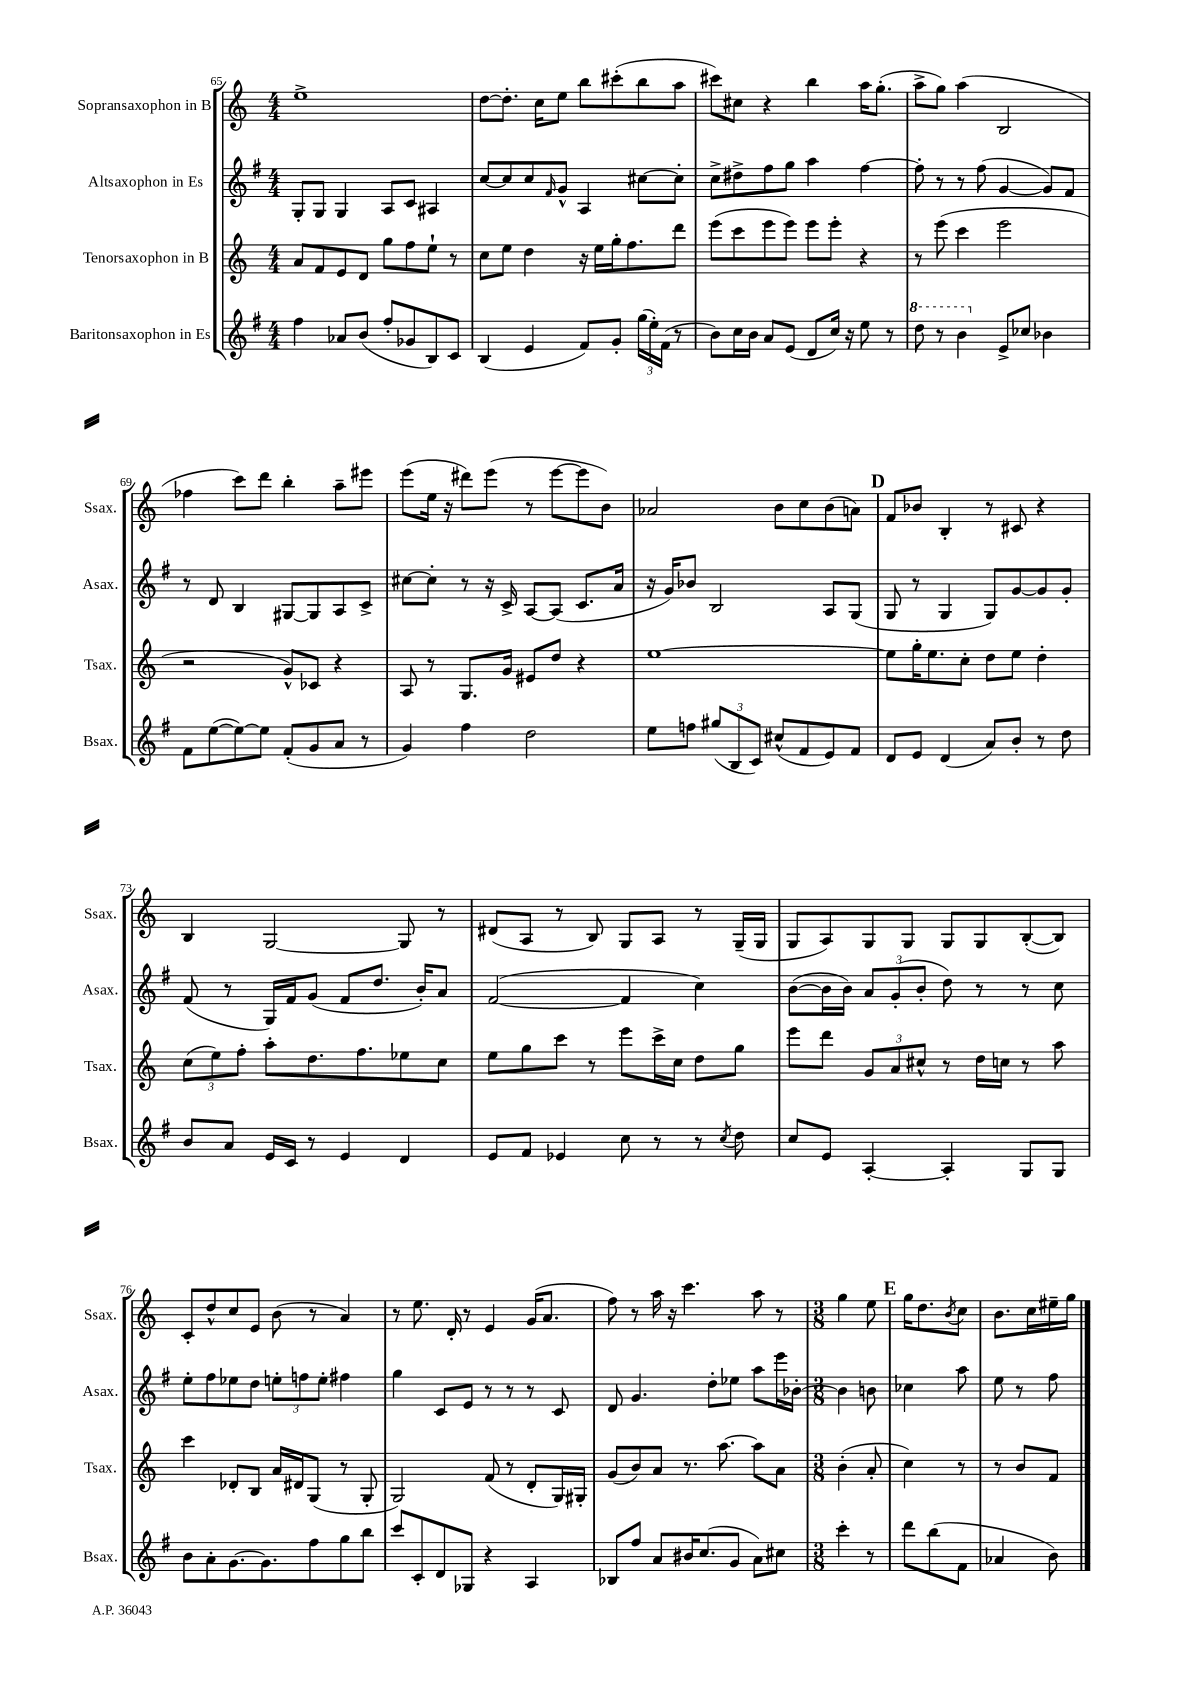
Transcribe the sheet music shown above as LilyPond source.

<<
\new StaffGroup <<
\new Staff = "s0" \with { instrumentName = "Sopransaxophon in B" shortInstrumentName = "Ssax." } {
    \clef treble \key c \major \numericTimeSignature \time 4/4
    e''1-> |
    d''8~ d''8.-. c''16 e''8 b''8 cis'''8-.( b''8 a''8 |
    cis'''8) cis''8 r4 b''4 a''16 g''8.-.( |
    a''8-> g''8) a''4( b2 |
    fes''4 c'''8) d'''8 b''4-. a''8-- eis'''8 |
    e'''8( e''16 r16 dis'''8) e'''8( r8 e'''8~ e'''8 b'8) |
    aes'2 b'8 c''8 b'8( a'8) |
    \mark \markup { \bold "D" } f'8 bes'8 b4-. r8 cis'8 r4 |
    b4 g2~ g8 r8 |
    dis'8( a8 r8 b8) g8 a8 r8 g16--( g16 |
    g8 a8) g8 g8 g8 g8 b8~-.( b8) |
    c'8-. d''8-^ c''8 e'8 b'8( r8 a'4) |
    r8 e''8. d'16-. r8 e'4 g'16( a'8. |
    f''8) r8 a''16 r16 c'''4. a''8 r8 |
    \numericTimeSignature \time 3/8 g''4 e''8 |
    \mark \markup { \bold "E" } g''16 d''8. \acciaccatura { b'8 } c''8 |
    b'8. c''16 eis''16-- g''16 \bar "|." |
}
\new Staff = "s1" \with { instrumentName = "Altsaxophon in Es" shortInstrumentName = "Asax." } {
    \clef treble \key g \major \numericTimeSignature \time 4/4
    g8-. g8 g4 a8 c'8 ais4 |
    c''8~ c''8 c''8 \grace { fis'16 } g'8-^ a4 cis''8~ cis''8-. |
    c''8-> dis''8-> fis''8 g''8 a''4 fis''4~ |
    fis''8-. r8 r8 fis''8( g'4~ g'8) fis'8 |
    r8 d'8 b4 gis8~ gis8 a8 c'8-> |
    cis''8~ cis''8-. r8 r16 c'16-> a8~ a8( c'8. a'16 |
    r16 g'16) bes'8 b2 a8 g8( |
    \mark \markup { \bold "D" } g8 r8 g4 g8) g'8~ g'8 g'8-. |
    fis'8( r8 g16) fis'16 g'8( fis'8 d''8. b'16-.) a'8 |
    fis'2~( fis'4 c''4) |
    b'8~( b'16 b'16) \tuplet 3/2 { a'8 g'8-.( b'8-. } d''8) r8 r8 c''8 |
    e''8-. fis''8 ees''8 d''8 \tuplet 3/2 { e''8-. f''8 e''8-. } fis''4 |
    g''4 c'8 e'8 r8 r8 r8 c'8 |
    d'8 g'4. d''8-. ees''8 a''8 e'''16 bes'16~-. |
    \numericTimeSignature \time 3/8 bes'4 b'8 |
    \mark \markup { \bold "E" } ces''4 a''8 |
    e''8 r8 fis''8 \bar "|." |
}
\new Staff = "s2" \with { instrumentName = "Tenorsaxophon in B" shortInstrumentName = "Tsax." } {
    \clef treble \key c \major \numericTimeSignature \time 4/4
    a'8 f'8 e'8 d'8 g''8 f''8 e''8-! r8 |
    c''8 e''8 d''4 r16 e''16 g''16-. f''8. d'''8 |
    e'''8( c'''8 e'''8 e'''8) e'''8 e'''8-. r4 |
    r8 e'''8( c'''4 e'''2 |
    r2 g'8-^) ces'8 r4 |
    a8 r8 g8. g'16 eis'8 d''8 r4 |
    e''1~ |
    \mark \markup { \bold "D" } e''8 g''16-. e''8. c''8-. d''8 e''8 d''4-. |
    \tuplet 3/2 { c''8( e''8) f''8-. } a''8-. d''8. f''8. ees''8 c''8 |
    e''8 g''8 c'''8 r8 e'''8 c'''16-> c''16 d''8 g''8 |
    e'''8 d'''8 \tuplet 3/2 { g'8 a'8 cis''8-^ } r8 d''16 c''16 r8 a''8 |
    c'''4 des'8-. b8 a'16 dis'16 g8( r8 g8-. |
    g2) f'8( r8 d'8-. g16) gis16-. |
    g'8( b'8) a'8 r8. a''8.~ a''8 a'8 |
    \numericTimeSignature \time 3/8 b'4-.( a'8-. |
    \mark \markup { \bold "E" } c''4) r8 |
    r8 b'8 f'8 \bar "|." |
}
\new Staff = "s3" \with { instrumentName = "Baritonsaxophon in Es" shortInstrumentName = "Bsax." } {
    \clef treble \key g \major \numericTimeSignature \time 4/4
    fis''4 aes'8 b'8( fis''8-. ges'8 b8) c'8 |
    b4( e'4 fis'8) g'8-. \tuplet 3/2 { g''16( e''16-.) fis'16( } r8 |
    b'8) c''16 b'16 a'8 e'8( d'8 c''16) r16 e''8 r8 |
    \ottava #1 d'''8 r8 b''4 \ottava #0 e'8-> ces''8 bes'4 |
    fis'8 e''8~( e''8~) e''8 fis'8-.( g'8 a'8 r8 |
    g'4) fis''4 d''2 |
    e''8 f''8 \tuplet 3/2 { gis''8( b8 c'8) } cis''8-^( fis'8 e'8) fis'8 |
    \mark \markup { \bold "D" } d'8 e'8 d'4( a'8) b'8-. r8 d''8 |
    b'8 a'8 e'16 c'16 r8 e'4 d'4 |
    e'8 fis'8 ees'4 c''8 r8 r8 \acciaccatura { c''8 } d''8 |
    c''8 e'8 a4~-. a4-. g8 g8 |
    b'8 a'8-. g'8.~ g'8. fis''8 g''8 b''8 |
    c'''8 c'8-. d'8 ges8 r4 a4 |
    bes8 fis''8 a'8 bis'16 c''8.( g'8 a'8) cis''8 |
    \numericTimeSignature \time 3/8 c'''4-. r8 |
    \mark \markup { \bold "E" } d'''8 b''8( fis'8 |
    aes'4 b'8) \bar "|." |
}
>>
>>
\layout { \context { \Score currentBarNumber = #65 } }
